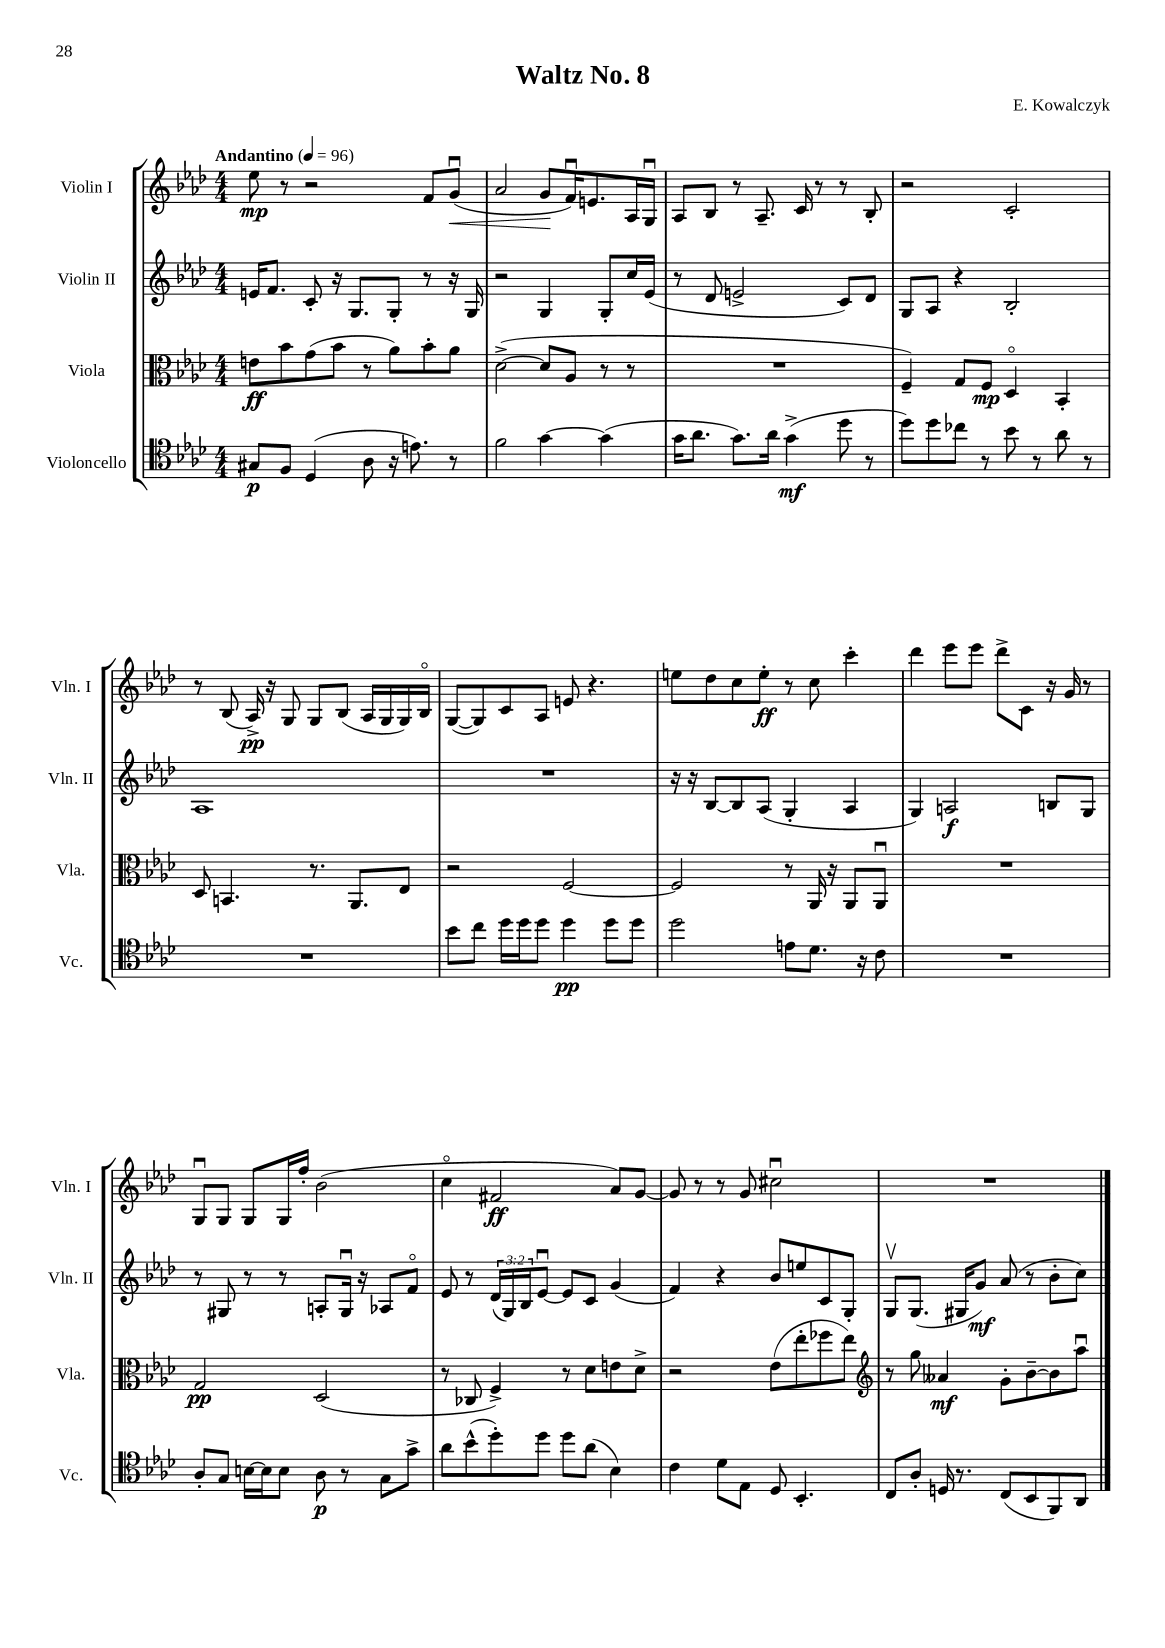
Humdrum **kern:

**kern	**kern	**kern	**kern
*staff4	*staff3	*staff2	*staff1
*clefC4	*clefC3	*clefG2	*clefG2
*k[b-e-a-d-]	*k[b-e-a-d-]	*k[b-e-a-d-]	*k[b-e-a-d-]
*M4/4	*M4/4	*M4/4	*M4/4
*MM96	*MM96	*MM96	*MM96
8G#	8e	16e	8ee-
.	.	8.f	.
8F	8b-	.	8r
(4D-	(8g	8c'	2r
.	8b-	16r	.
.	.	8.G	.
8A-	8r	.	.
16r	8a-)	8G'	.
8.e)	.	.	.
.	8b-'	8r	8f
8r	8a-	16r	(8gu
.	.	16G	.
=	=	=	=
2f	([2d-^	2r	2a-
[4g	8d-]	4G	8g
.	8A-	.	16fu)
.	.	.	8.e
(4g]	8r	8G'	.
.	8r	16cc	16A-
.	.	(16e-	16Gu
=	=	=	=
16g	1r	8r	8A-
8.a-	.	.	.
.	.	8d-	8B-
8.g)	.	2e^	8r
.	.	.	8.A-~
16a-	.	.	.
(4g^	.	.	.
.	.	.	16c
.	.	.	8r
8dd-	.	8c)	8r
8r	.	8d-	8B-'
=	=	=	=
8dd-)	4F~)	8G	2r
8dd-	.	8A-	.
8cc-	8G	4r	.
8r	8F	.	.
8b-	4D-o	2B-'	2c'
8r	.	.	.
8a-	4BB-'	.	.
8r	.	.	.
=	=	=	=
1r	8D-	1A-	8r
.	4.BB	.	(8B-
.	.	.	16A-^)
.	.	.	16r
.	.	.	8G
.	8.r	.	8G
.	.	.	(8B-
.	8.AA-	.	.
.	.	.	16A-
.	.	.	16G
.	8E-	.	16G)
.	.	.	16B-o
=	=	=	=
8b-	2r	1r	([8G
8cc	.	.	8G])
16dd-	.	.	8c
16dd-	.	.	.
8dd-	.	.	8A-
4dd-	[2F	.	8e
.	.	.	4.r
8dd-	.	.	.
8dd-	.	.	.
=	=	=	=
2dd-	2F]	16r	8ee
.	.	16r	.
.	.	[8B-	8dd-
.	.	8B-]	8cc
.	.	(8A-	8ee'
8e	8r	4G'	8r
8.d-	16AA-	.	8cc
.	16r	.	.
.	8AA-	4A-	4ccc'
16r	.	.	.
8c	8AA-u	.	.
=	=	=	=
1r	1r	4G)	4ddd-
.	.	2A	8eee-
.	.	.	8eee-
.	.	.	8ddd-^
.	.	.	8c
.	.	8B	16r
.	.	.	16g
.	.	8G	8r
=	=	=	=
8A-'	2G	8r	8Gu
8G	.	8G#	8G
[16B	.	8r	8G
16B]	.	.	.
8B	.	8r	16G
.	.	.	16ff'
8A-	(2D-	8A'	(2b-
8r	.	16G#u	.
.	.	16r	.
8G	.	8A-	.
8g^	.	8fo	.
=	=	=	=
8a-	8r	8e-	4cco
(8b-^^	8C-	8r	.
8dd-')	4F^)	(24d-	2f#
.	.	24G)	.
.	.	24B-	.
8dd-	.	[8e-u	.
8dd-	8r	8e-]	.
(8a-	8d-	8c	.
4B-)	8e	(4g	8a-)
.	8d-^	.	[8g
=	=	=	=
4c	2r	4f)	8g]
.	.	.	8r
8d-	.	4r	8r
8E-	.	.	8g
8D-	(8e-	8b-	2cc#u
4.BB-'	8ee-'	8ee	.
.	8ff-	8c	.
.	8ee-)	8G'	.
=	=	=	=
*	*clefG2	*	*
8C	8r	8Gv	1r
8A-'	8gg	(8.G	.
16D	4a--	.	.
8.r	.	16G#	.
.	.	8g)	.
(8C	8g'	(8a-	.
8BB-	[8b-~	8r	.
8FF)	8b-]	8b-'	.
8AA-	8aa-u	8cc)	.
==	==	==	==
*-	*-	*-	*-
